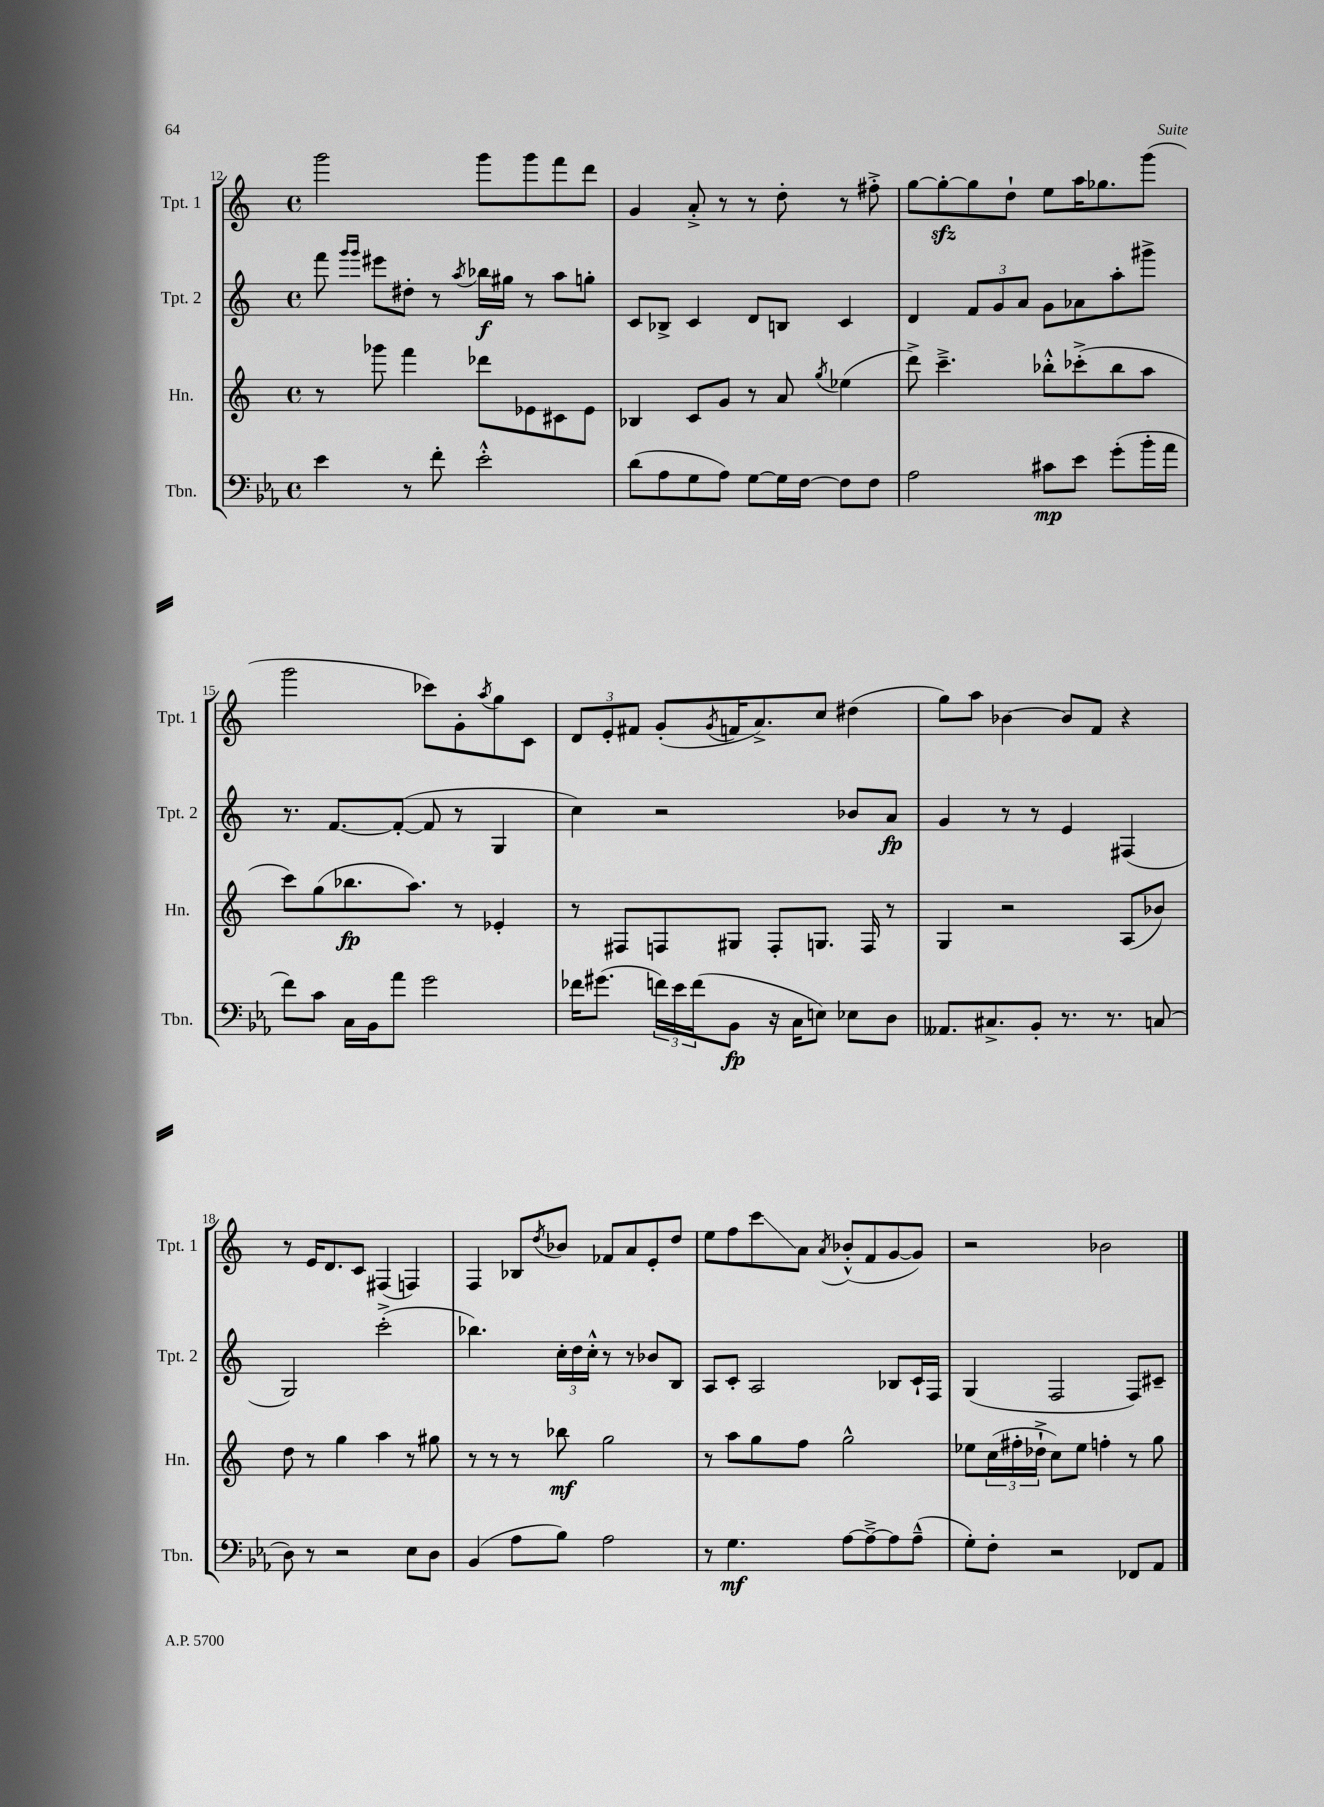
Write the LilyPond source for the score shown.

<<
\new StaffGroup <<
\new Staff = "s0" \with { instrumentName = "Tpt. 1" shortInstrumentName = "Tpt. 1" } {
    \clef treble \key c \major \defaultTimeSignature \time 4/4
    g'''2 g'''8 g'''8 f'''8 d'''8 |
    g'4 a'8-.-> r8 r8 d''8-. r8 fis''8-.-> |
    g''8~ g''8~-.\sfz g''8 d''8-! e''8 a''16 ges''8. g'''8( |
    g'''2 ces'''8) g'8-. \acciaccatura { a''8 } g''8 c'8 |
    \tuplet 3/2 { d'8 e'8-. fis'8 } g'8-.( \acciaccatura { g'8 } f'16 a'8.->) c''8 dis''4( |
    g''8) a''8 bes'4~ bes'8 f'8 r4 |
    r8 e'16 d'8. c'8 fis4( f4) |
    f4 bes8 \acciaccatura { d''8 } bes'8 fes'8 a'8 e'8-. d''8 |
    e''8 f''8 c'''8\glissando a'8 \acciaccatura { a'8 } bes'8-.-^( f'8 g'8~ g'8) |
    r2 bes'2 \bar "|." |
}
\new Staff = "s1" \with { instrumentName = "Tpt. 2" shortInstrumentName = "Tpt. 2" } {
    \clef treble \key c \major \defaultTimeSignature \time 4/4
    f'''8 \grace { g'''16 g'''16 } eis'''8 dis''8-. r8 \acciaccatura { a''8 } bes''16\f gis''16 r8 a''8 g''8-. |
    c'8 bes8-> c'4 d'8 b8 c'4 |
    d'4 \tuplet 3/2 { f'8 g'8 a'8 } g'8 aes'8 a''8-. gis'''8-> |
    r8. f'8.~ f'8~-.( f'8 r8 g4 |
    c''4) r2 bes'8 a'8\fp |
    g'4 r8 r8 e'4 fis4( |
    g2) c'''2-.->( |
    bes''4.) \tuplet 3/2 { c''16-. d''16 c''16-.-^ } r8 r8 bes'8 b8 |
    a8 c'8-. a2 bes8 c'16-! f16 |
    g4( f2 f8) cis'8-- \bar "|." |
}
\new Staff = "s2" \with { instrumentName = "Hn." shortInstrumentName = "Hn." } {
    \clef treble \key c \major \defaultTimeSignature \time 4/4
    r8 ges'''8 f'''4 des'''8 ees'8 cis'8 ees'8 |
    bes4 c'8 g'8 r8 a'8 \acciaccatura { g''8 } ees''4( |
    d'''8->) c'''4.---> bes''8-.-^ ces'''8-.->( bes''8 a''8 |
    c'''8) g''8( bes''8.\fp a''8.) r8 ees'4-. |
    r8 fis8 f8 gis8 f8-. g8. f16 r8 |
    g4 r2 a8( bes'8) |
    d''8 r8 g''4 a''4 r8 gis''8 |
    r8 r8 r8 bes''8\mf g''2 |
    r8 a''8 g''8 f''8 g''2-^ |
    ees''8 \tuplet 3/2 { c''16( fis''16-. des''16-!-> } c''8) ees''8 f''4-. r8 g''8 \bar "|." |
}
\new Staff = "s3" \with { instrumentName = "Tbn." shortInstrumentName = "Tbn." } {
    \clef bass \key ees \major \defaultTimeSignature \time 4/4
    ees'4 r8 f'8-. ees'2-.-^ |
    d'8( aes8 g8 aes8) g8~ g16 f16~ f8 f8 |
    aes2 cis'8\mp ees'8 g'8-.( bes'16-. aes'16 |
    f'8) c'8 c16 bes,16 aes'8 g'2 |
    fes'16 gis'8.( \tuplet 3/2 { f'16) ees'16 f'16( } bes,8\fp r16 c16 e8) ees8 d8 |
    aeses,8. cis8.-> bes,8-. r8. r8. c8( |
    d8) r8 r2 ees8 d8 |
    bes,4( aes8 bes8) aes2 |
    r8 g4.\mf aes8~ aes8~---> aes8 aes8---^( |
    g8-.) f8-. r2 fes,8 aes,8 \bar "|." |
}
>>
>>
\layout { \context { \Score currentBarNumber = #12 } }
